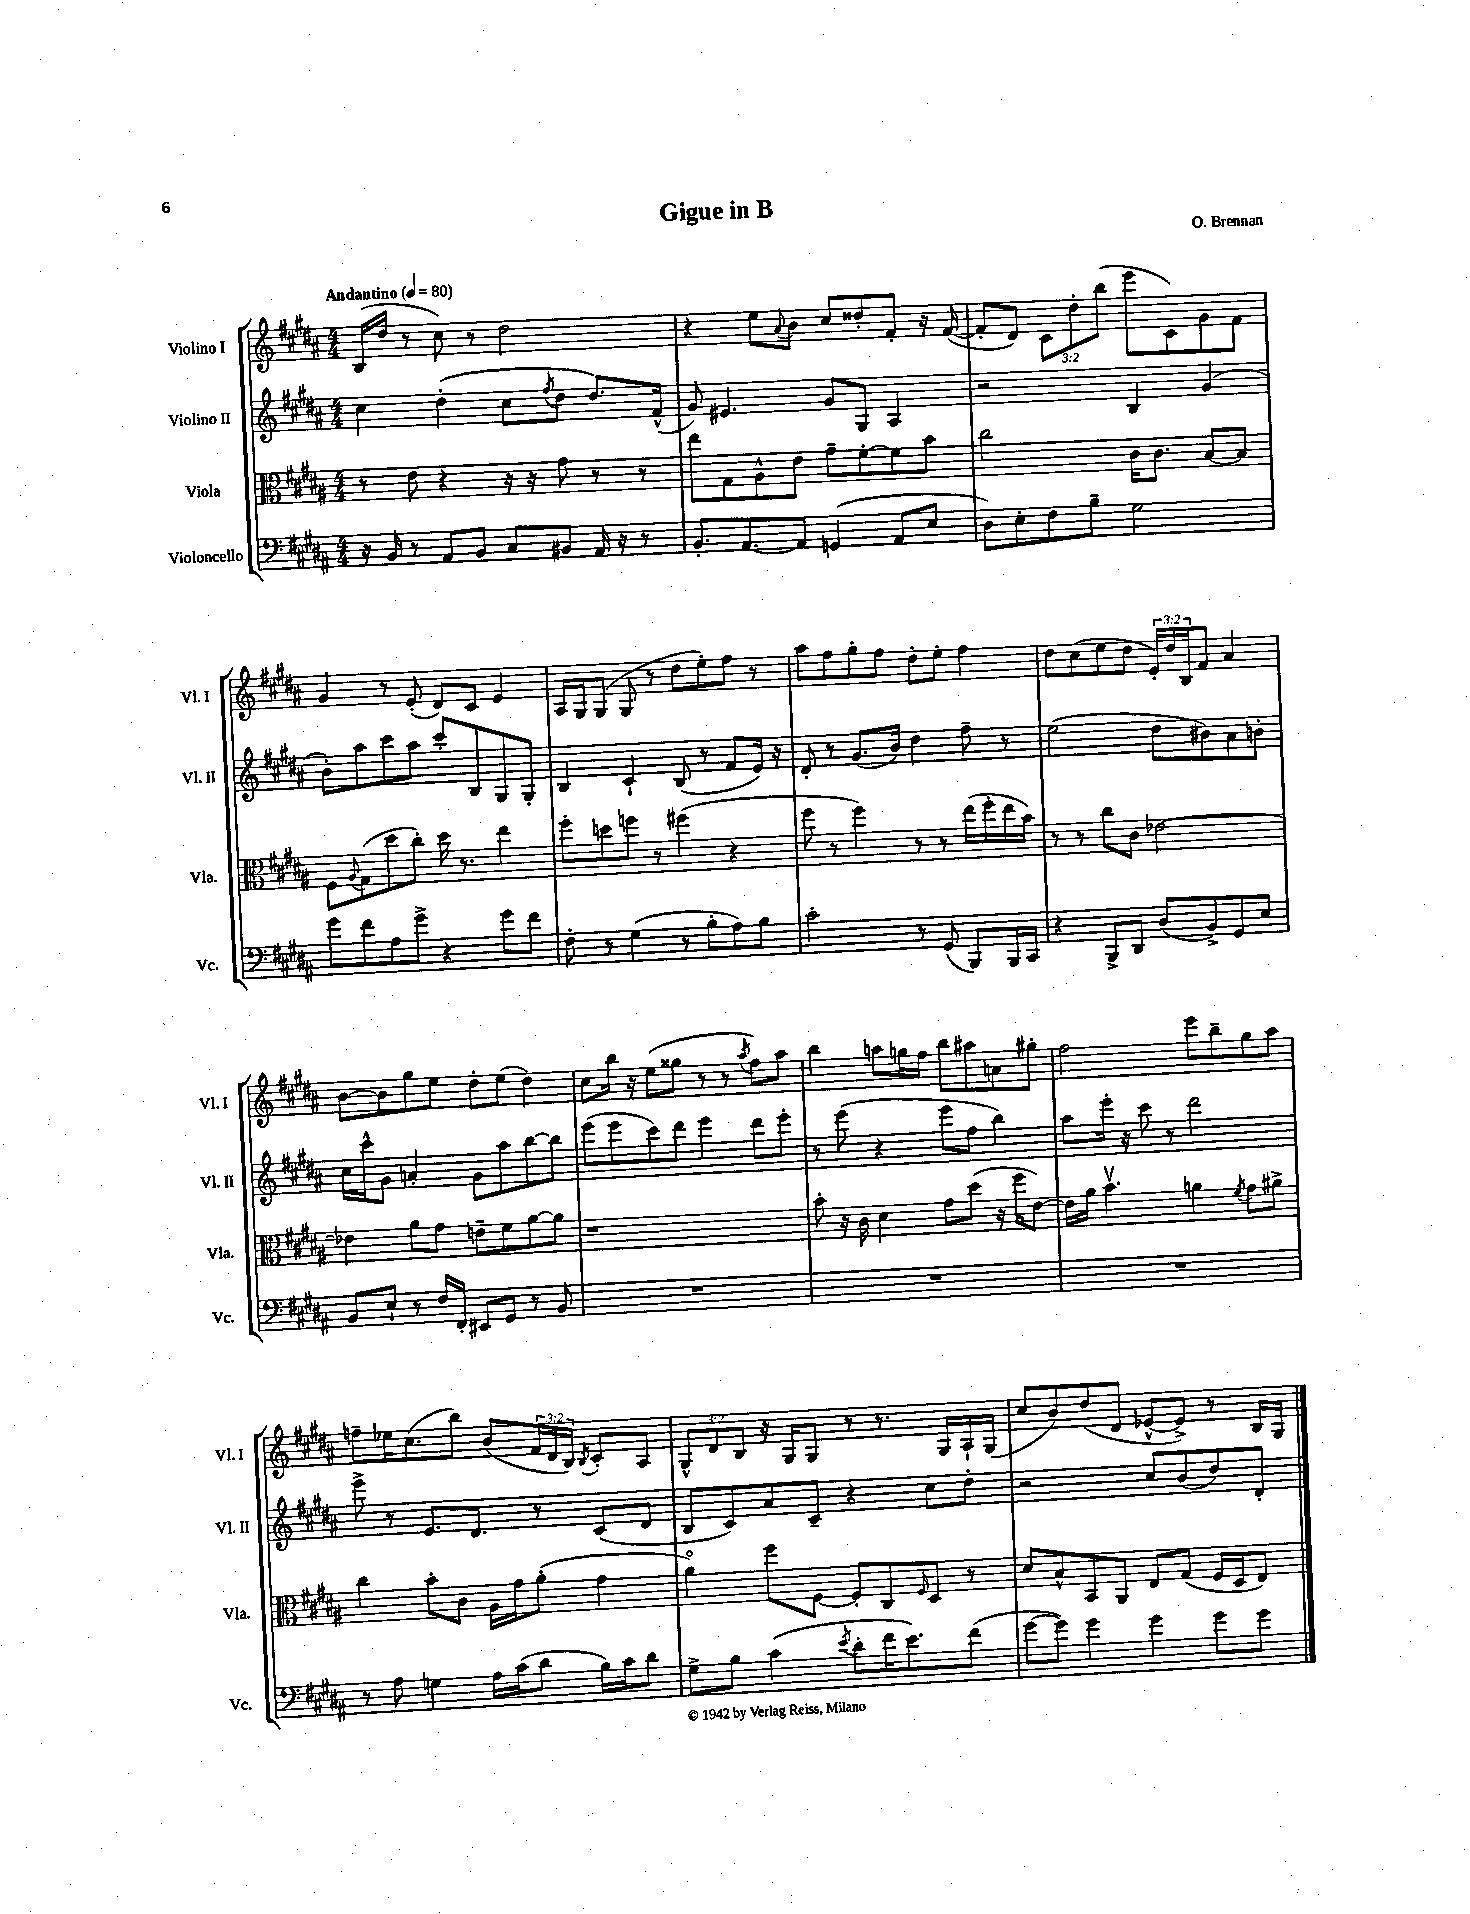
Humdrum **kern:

**kern	**kern	**kern	**kern
*staff4	*staff3	*staff2	*staff1
*clefF4	*clefC3	*clefG2	*clefG2
*k[f#c#g#d#a#]	*k[f#c#g#d#a#]	*k[f#c#g#d#a#]	*k[f#c#g#d#a#]
*M4/4	*M4/4	*M4/4	*M4/4
*MM80	*MM80	*MM80	*MM80
16r	8r	4cc#	(16B
16BB	.	.	16dd#
8r	8e	.	8r
8AA#	4r	(4dd#'	8cc#)
8BB	.	.	8r
8C#	16r	8cc#	2dd#
.	16r	.	.
.	.	8qff#	.
8BB#	8g#	8dd#	.
16AA#	8r	8.dd#)	.
16r	.	.	.
8r	8r	.	.
.	.	(16f#^^	.
=	=	=	=
8.BB'	8ee	8g#)	4r
.	8G#	4.e#	.
[8.AA#	.	.	.
.	8A#^^	.	8ee
.	.	.	8qqa#
8AA#]	8e	.	8b
(4GG	8g#~	8g#	8cc#
.	[8f#'	8G#	8dd##'
8AA#	8f#]	4A#	8f#'
8E	8b	.	16r
.	.	.	([16f#
=	=	=	=
8D#)	2cc#	2r	8f#']
8E'	.	.	8d#)
8F#	.	.	12c#
.	.	.	12dd#'
8B~	.	.	.
.	.	.	(12bb
2G#	16c#	4B	8eee
.	8.c#	.	.
.	.	.	8c#)
.	[8B	(4g#	8g#
.	8B]	.	8f#
=	=	=	=
8g#	8F#	8b')	4g#
.	8qqA#	.	.
8f#	(8G#	8aa#	.
8A#	8dd#	8ccc#	8r
8g#^	8cc#')	8aa#	(8e'
4r	16dd#	8ccc#'	8d#)
.	8.r	.	.
.	.	8B	8c#
8g#	4ee	8G#	4e
8f#	.	8G#'	.
=	=	=	=
8F#'	8ff#'	4B	16A#
.	.	.	16G#
8r	8dd	.	(8G#
(4G#	8ff	4c#`	8G#
.	8r	.	8r
8r	(4ff#	(8B	8dd#
8B'	.	8r	8ee')
8A#)	4r	8f#	8ff#
8B	.	16e)	8r
.	.	16r	.
=	=	=	=
2c#'	8ff#	8d#'	8aa#
.	8r	8r	8ff#
.	4ff#)	(8.g#	8gg#'
.	.	.	8ff#
.	.	16b)	.
8r	8r	4dd#	8dd#'
(8GG#	8r	.	8ee'
8BBB)	(16ee	8ff#~	4ff#
.	16ff#'	.	.
16BBB	16ee	8r	.
16CC#	16b)	.	.
=	=	=	=
4r	8r	(2ee	8dd#
.	8r	.	(8cc#
8BBB^	8cc#	.	8ee
8DD#	8c#	.	8dd#
(8D#	[2e-	8dd#	24e')
.	.	.	24dd#
.	.	.	24B
8BB^)	.	8b#)	8f#
8GG#	.	8a#	4a#
8E	.	8b'	.
=	=	=	=
8BB	4e-]	16cc#	[8b
.	.	16ccc#^^	.
8E`	.	8g#	8b]
8r	8a#	4a'	8gg#
16F#	8g#	.	8ee
16FF#'	.	.	.
8EE#	8e~	8g#	8dd#'
8GG#	8f#	8aa#	(8ee
8r	[8a#	[8bb	4dd#)
8BB	8a#]	8bb]	.
=	=	=	=
1r	1r	(8eee	8cc#
.	.	8eee	16bb
.	.	.	16r
.	.	8ccc#)	(8ee
.	.	8ddd#	8gg##
.	.	4eee	8r
.	.	.	8r
.	.	.	8qaa#
.	.	8ddd#	8ff#)
.	.	8eee'	8aa#
=	=	=	=
1r	8b'	8r	4bb
.	16r	(8eee	.
.	16c#	.	.
.	4d#	4r	8aa
.	.	.	16gg
.	.	.	16ff#
.	8g#	8eee	8bb
.	(8dd#	8ff#	8aa#
.	16r	4bb)	8a
.	16ff#	.	.
.	[8e)	.	8gg#'
=	=	=	=
1r	16e]	8aa#	2ff#
.	16a#	.	.
.	4.bv	16eee'	.
.	.	16r	.
.	.	8ccc#	.
.	.	8r	.
.	4a	2ddd#	8eee
.	.	.	8bb~
.	8qf#	.	.
.	8g#	.	8gg#
.	8a#^	.	8aa#
=	=	=	=
8r	4cc#	8eee^	8ff~
8A#	.	8r	16ee-
.	.	.	(8.cc#
4G	8b'	8.e	.
.	8c#	.	8bb)
.	.	8.d#	.
16A#	16A#	.	(8b
(16c#	16g#	.	.
8d#	(8a#'	8r	24f#
.	.	.	24d#
.	.	.	24B)
.	.	.	8qB
16B)	4g#	(8c#	8c#'
16c#	.	.	.
8d#	.	8d#	8A#
=	=	=	=
8G#^	4a#o)	8B	12G#^^
.	.	.	12d#
8B	.	8c#)	.
.	.	.	12B
(4c#	8ff#	8a#	16r
.	.	.	16G#
.	[8F#	8c#~	8G#
8qe	.	.	.
8d#'	8F#']	4r	8r
16f#	8C#	.	8.r
8.e)	.	.	.
.	16qqF#	.	.
.	8D#	8cc#	.
.	.	.	16G#
(8f#	8r	8dd#'	16A#`
.	.	.	(16G#
=	=	=	=
[8g#	8d#	2r	8cc#
8g#])	8B^^	.	8b)
4g#	8BB	.	(8dd#
.	8AA#	.	8d#
4g#	8E	8cc#	[8e-^^
.	(8G#	(8b	8e-^])
8g#	16F#	8dd#)	8r
.	16D#	.	.
8g#	8E)	8d#'	16B
.	.	.	16G#
==	==	==	==
*-	*-	*-	*-
